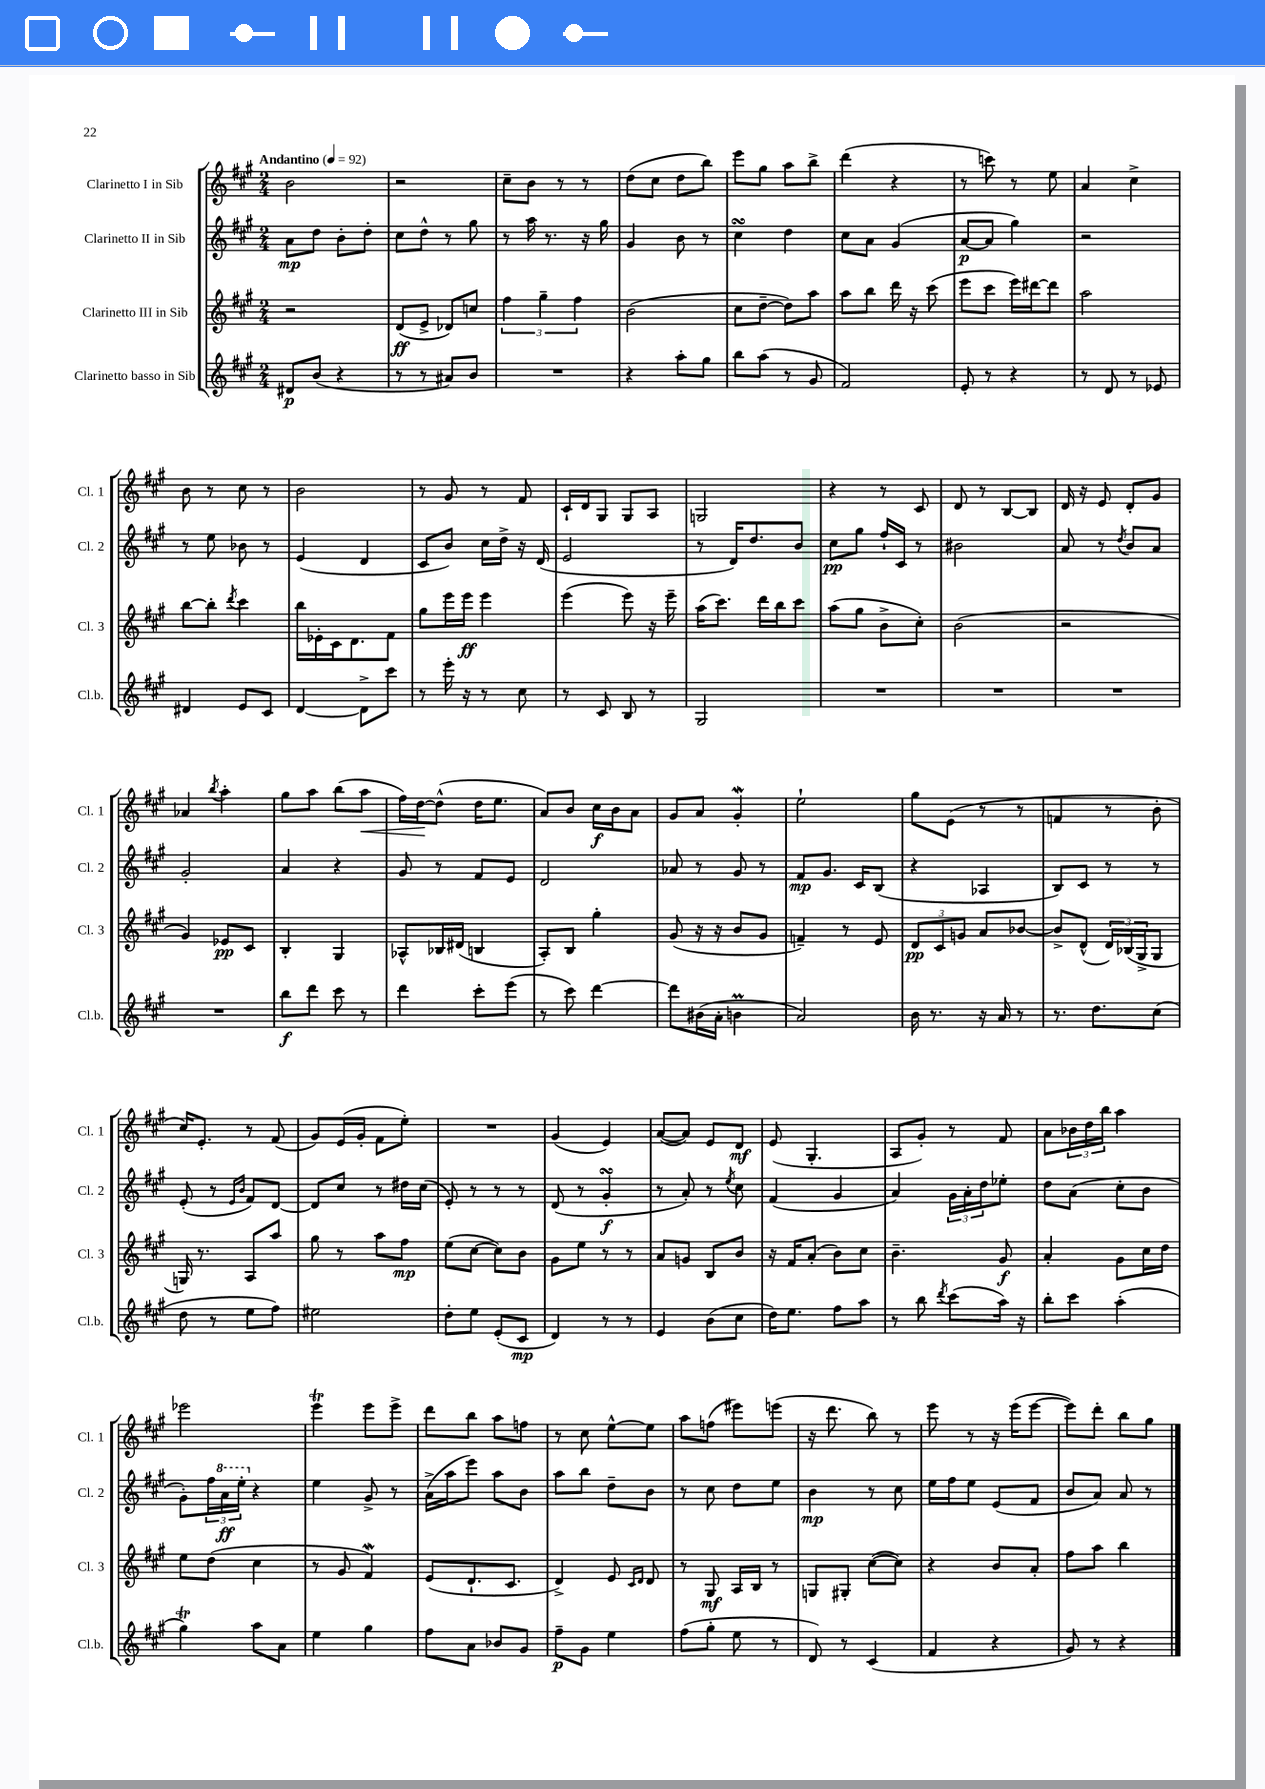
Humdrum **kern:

**kern	**kern	**kern	**kern
*staff4	*staff3	*staff2	*staff1
*clefG2	*clefG2	*clefG2	*clefG2
*k[f#c#g#]	*k[f#c#g#]	*k[f#c#g#]	*k[f#c#g#]
*M2/4	*M2/4	*M2/4	*M2/4
*MM92	*MM92	*MM92	*MM92
8d#/L	2r	8a\L	2b\
(8b/J	.	8dd\J	.
4r	.	8b'\L	.
.	.	8dd'\J	.
=	=	=	=
8r	(8d/L	8cc#\L	2r
8r	8e^/J	8dd^^\J	.
8a#/L)	8d-/L)	8r	.
8b/J	8cc/J	8gg#\	.
=	=	=	=
2r	6ff#\	8r	8cc#~\L
.	.	16aa\	8b\J
.	6gg#~\	.	.
.	.	8.r	.
.	.	.	8r
.	6ff#\	.	.
.	.	16r	8r
.	.	16gg#\	.
=	=	=	=
4r	(2b\	4g#/	(8dd\L
.	.	.	8cc#\J
8aa'\L	.	8b\	8dd\L
8gg#\J	.	8r	8bb\J)
=	=	=	=
8bb\L	8cc#\L	4cc#\	8eee\L
(8aa\J	[8dd~\J	.	8gg#\J
8r	8dd\]L)	4dd\	8aa\L
8g#/	8aa\J	.	8bb^\J
=	=	=	=
2f#/)	8aa\L	8cc#\L	(4ddd\
.	8bb\J	8a\J	.
.	16ddd\	(4g#/	4r
.	16r	.	.
.	(8ccc#\	.	.
=	=	=	=
8e'/	8eee\L	[8a/L	8r
8r	8ccc#\J	8a/]J	8ccc\)
4r	16eee\LL)	4gg#\)	8r
.	[16ddd#\J	.	.
.	8ddd#\]J	.	8ee\
=	=	=	=
8r	2aa\	2r	4a/
8d/	.	.	.
8r	.	.	4cc#^\
8e-/	.	.	.
=	=	=	=
4d#/	[8bb\L	8r	8b\
.	8bb'\]J	8ee\	8r
.	8qddd/	.	.
8e/L	4ccc#\	8b-\	8cc#\
8c#/J	.	8r	8r
=	=	=	=
[4d/	16bb\LL	(4e/	2b\
.	16e-'\	.	.
.	16c#\J	.	.
.	8.d\	.	.
8d^\]L	.	4d/	.
8ccc#\J	8f#\J	.	.
=	=	=	=
8r	8gg#\L	8c#/L	8r
16eee'\	16eee\L	8b/J)	8g#/
16r	16eee\JJ	.	.
8r	4eee\	16cc#\LL	8r
.	.	16dd^\JJ	.
8cc#\	.	16r	8f#/
.	.	(16d/	.
=	=	=	=
8r	(4eee\	2e/	16c#`/LL
.	.	.	16d/J
8c#/	.	.	8G#/J
8B/	8eee\)	.	8G#/L
8r	16r	.	8A/J
.	16eee~\	.	.
=	=	=	=
2G#/	(16aa\LK	8r	2G/
.	8.ccc#\J)	.	.
.	.	16d/LK)	.
.	.	8.dd/	.
.	16ddd\LL	.	.
.	16bb\J	.	.
.	8ccc#\J	8b/J	.
=	=	=	=
2r	(8aa\L	8cc#\L	4r
.	8gg#\J	8gg#\J	.
.	8b^\L	16ff#`/LL	8r
.	.	16c#/JJ	.
.	8cc#'\J)	8r	8c#/
=	=	=	=
2r	(2b\	2b#\	8d/
.	.	.	8r
.	.	.	[8B/L
.	.	.	8B/]J
=	=	=	=
2r	2r	8a/	16d/
.	.	.	16r
.	.	8r	8e/
.	.	8qdd/	.
.	.	8b/L	8d'/L
.	.	8a/J	8g#/J
=	=	=	=
2r	4g#/)	2g#'/	4a-/
.	.	.	8qbb/
.	8e-/L	.	4aa'\
.	8c#/J	.	.
=	=	=	=
8bb\L	4B'/	4a/	8gg#\L
8ddd\J	.	.	8aa\J
8ccc#\	4G#/	4r	(8bb\L
8r	.	.	8aa\J
=	=	=	=
4ddd\	8A-^^/L	8g#/	16ff#\LL)
.	.	.	[16dd\J
.	16B-/L	8r	(8dd^^\]J
.	(16d#/JJ	.	.
8ccc#'\L	4B/	8f#/L	16dd\LK
.	.	.	8.ee\J
(8eee\J	.	8e/J	.
=	=	=	=
8r	8A'/L)	2d/	8a/L)
8ccc#\)	8B/J	.	8b/J
[4ddd\	4gg#'\	.	16cc#\LL
.	.	.	16b\J
.	.	.	8a\J
=	=	=	=
8ddd\]L	(8g#/	8a-/	8g#/L
(16b#\L	16r	8r	8a/J
16a'\JJ	16r	.	.
4b\	8b/L	8g#/	4g#'/
.	8g#/J	8r	.
=	=	=	=
2a/)	4f~/)	8f#/L	2ee`\
.	.	8.g#/J	.
.	8r	.	.
.	.	16c#/LK	.
.	8e/	(8B/J	.
=	=	=	=
16b\	12d/L	4r	8gg#\L
8.r	.	.	.
.	12c#/	.	.
.	.	.	(8e\J
.	12g/J	.	.
16r	8a/L	4A-/	8r
16a/	.	.	.
8r	[8b-/J	.	8r
=	=	=	=
8.r	8b-^/]L	8B/L)	4f/
.	(8d^^/J	8c#/J	.
8.dd\L	.	.	.
.	24d/LL)	8r	8r
.	(24B-/	.	.
.	24G#^/J	.	.
(8cc#\J	8G#/J	8r	8b'\
=	=	=	=
8dd\	16G/)	(8e'/	16cc#/LK)
.	8.r	.	8.e'/J
8r	.	8r	.
.	.	16qqe/LL	.
.	.	16qqb/JJ	.
8ee\L	8A/L	8f#/L)	8r
8ff#\J)	8aa/J	[8d/J	(8f#/
=	=	=	=
2ee#\	8gg#\	8d/]L	8g#/L)
.	8r	8cc#/J	(16e/L
.	.	.	16g#'/JJ
.	8aa\L	8r	8f#\L
.	8ff#\J	16dd#\LL	8ee'\J)
.	.	(16cc#\JJ	.
=	=	=	=
8dd'\L	(8ee\L	8e'/)	2r
8ee\J	[8cc#\J	8r	.
(8e'/L	8cc#\]L)	8r	.
8c#/J	8b\J	8r	.
=	=	=	=
4d/)	8g#\L	(8d/	(4g#/
.	8ee\J	8r	.
8r	8r	4g#'/	4e/)
8r	8r	.	.
=	=	=	=
4e/	8a/L	8r	([8a/L
.	8g/J	8a'/)	8a/]J)
(8b\L	8B/L	8r	8e/L
.	.	8qee/	.
8cc#\J	8b/J	8cc#\	8d/J
=	=	=	=
16dd\LK)	16r	(4f#/	(8e/
8.ee\J	16f#/LK	.	.
.	(8a'/J	.	4.G#'/
8ff#\L	8b\L)	4g#/	.
8aa\J	8cc#\J	.	.
=	=	=	=
8r	4.b~\	4a/)	8A/L
8bb\	.	.	8g#'/J)
8qddd/	.	.	.
(8ccc#\L	.	24g#\LL	8r
.	.	24a'\	.
.	.	24dd\J	.
16aa\Jk)	8g#/	8ee-'\J	8f#/
16r	.	.	.
=	=	=	=
8bb'\L	4a'/	8dd\L	8a\L
8ccc#\J	.	(8a\J	24b-\L
.	.	.	24dd\
.	.	.	24bb\JJ
(4aa'\	8g#\L	8cc#'\L	4aa\
.	16cc#\L	8b\J	.
.	16dd\JJ	.	.
=	=	=	=
4gg#\)	8ee\L	8g#'\L)	2eee-\
.	(8dd\J	24ff#\L	.
.	.	24aa\	.
.	.	24eee'\JJ	.
8aa\L	4cc#\	4r	.
8a\J	.	.	.
=	=	=	=
4ee\	8r	4ee\	4eee\
.	8g#/	.	.
4gg#\	4f#/)	8g#^/	8eee\L
.	.	8r	8eee^\J
=	=	=	=
8ff#\L	(8e/L	(16a^\LL	8ddd\L
.	.	16aa\J	.
8a\J	8.d`/	8eee\J)	8bb\J
8b-/L	.	8aa\L	8aa\L
.	8.c#/J	.	.
8g#/J	.	8b\J	8ff\J
=	=	=	=
8ff#~\L	4d^/)	8aa\L	8r
8g#\J	.	8bb\J	8cc#\
4ee\	8e/	8dd~\L	[8ee^^\L
.	16qqc#/LL	.	.
.	16qqd/JJ	.	.
.	8d/	8b\J	8ee\]J
=	=	=	=
(8ff#\L	8r	8r	8aa\L
8gg#'\J	8G#/	8cc#\	(8ff\J
8ee\	16A/LL	8dd\L	8eee#\L)
.	16B/JJ	.	.
8r	8r	8ee\J	(8eee\J
=	=	=	=
8d/)	8G/L	4b\	16r
.	.	.	8.ddd\
8r	8G#'/J	.	.
(4c#/	([8cc#\L	8r	8bb\)
.	8cc#\]J)	8cc#\	8r
=	=	=	=
4f#/	4r	16ee\LL	8eee\
.	.	16ff#\J	.
.	.	8ee\J	8r
4r	8b/L	(8e/L	16r
.	.	.	(16eee\LK
.	8a'/J	8f#/J	[8eee\J
=	=	=	=
8g#/)	8ff#\L	8b/L	8eee\]L)
8r	8aa\J	8a/J)	8ddd'\J
4r	4bb\	8a/	8bb\L
.	.	8r	8gg#\J
==	==	==	==
*-	*-	*-	*-
